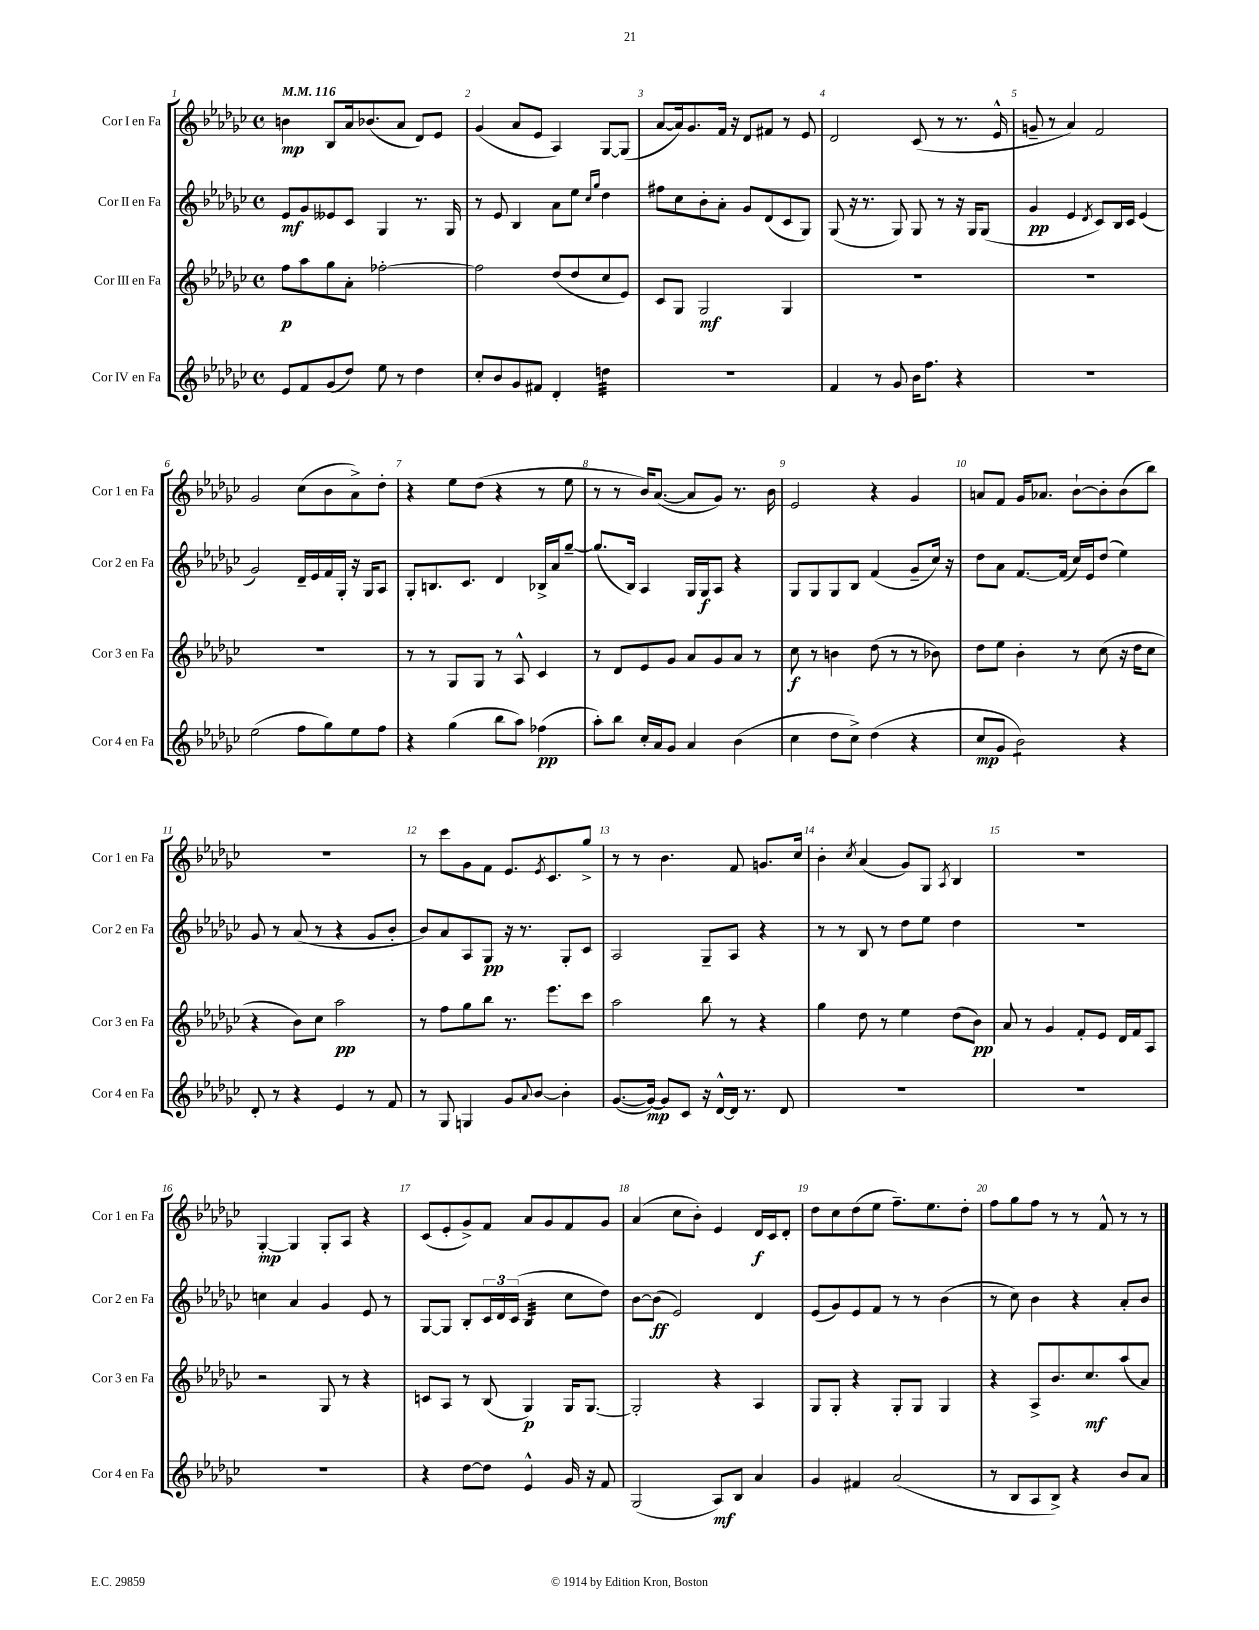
<<
\new StaffGroup <<
\new Staff = "s0" \with { instrumentName = "Cor I en Fa" shortInstrumentName = "Cor 1 en Fa" } {
    \clef treble \key ges \major \defaultTimeSignature \time 4/4 \tempo 4 = 116
    b'4\mp bes8 aes'16 bes'8.( aes'8 des'8) ees'8 |
    ges'4( aes'8 ees'8 aes4) ges8~ ges8( |
    aes'8~ aes'16) ges'8. f'16 r16 des'8 fis'8 r8 ees'8 |
    des'2 ces'8( r8 r8. ees'16-^ |
    g'8-- r8 aes'4) f'2 |
    ges'2 ces''8( bes'8 aes'8->) des''8-. |
    r4 ees''8 des''8( r4 r8 ees''8 |
    r8 r8 bes'16) aes'8.~( aes'8 ges'8) r8. bes'16 |
    ees'2 r4 ges'4 |
    a'8 f'8 ges'16 aes'8. bes'8~-! bes'8-. bes'8( bes''8) |
    r1 |
    r8 ces'''8 ges'8 f'8 ees'8. \acciaccatura { ees'8 } ces'8. ges''8-> |
    r8 r8 bes'4. f'8 g'8. ces''16 |
    bes'4-. \acciaccatura { ces''8 } aes'4( ges'8) ges8 \acciaccatura { aes8 } bes4 |
    R1 |
    ges4~-.\mp ges4 ges8-. aes8 r4 |
    ces'8( ees'8-. ges'8->) f'8 aes'8 ges'8 f'8 ges'8 |
    aes'4( ces''8 bes'8-.) ees'4 des'16\f ces'16 des'8-. |
    des''8 ces''8 des''8( ees''8 f''8.--) ees''8. des''8-. |
    f''8 ges''8 f''8 r8 r8 f'8-^ r8 r8 \bar "|." |
}
\new Staff = "s1" \with { instrumentName = "Cor II en Fa" shortInstrumentName = "Cor 2 en Fa" } {
    \clef treble \key ges \major \defaultTimeSignature \time 4/4
    ees'8\mf ges'8 eeses'8 ces'8 ges4 r8. ges16 |
    r8 ees'8 bes4 aes'8 ees''8 \grace { ces''16 ges''16 } des''4 |
    fis''8 ces''8 bes'8-. aes'8-. ges'8 des'8( ces'8 ges8) |
    ges8( r16 r8. ges8) ges8 r8 r16 ges16 ges8( |
    ges'4\pp ees'4 \acciaccatura { des'8 } ces'8) bes16 ces'16 ees'4( |
    ges'2) des'16-- ees'16 f'16 ges16-. r16 ges16 aes8 |
    ges8-. b8. ces'8. des'4 bes16-> aes'16 ges''8~-- |
    ges''8.( bes16) aes4 ges16 ges16\f aes8 r4 |
    ges8 ges8 ges8 bes8 f'4( ges'8-- ces''16) r16 |
    des''8 aes'8 f'8.~ f'16( ces''16) ees'16 des''8( ees''4) |
    ges'8 r8 aes'8( r8 r4 ges'8 bes'8-. |
    bes'8) aes'8 aes8 ges8\pp r16 r8. ges8-. ces'8 |
    aes2 ges8-- aes8 r4 |
    r8 r8 bes8 r8 des''8 ees''8 des''4 |
    R1 |
    c''4 aes'4 ges'4 ees'8 r8 |
    ges8~ ges8 bes8-. \tuplet 3/2 { ces'16 des'16 ces'16( } bes4:32 ces''8 des''8) |
    bes'8~ bes'8\ff( ees'2) des'4 |
    ees'8( ges'8) ees'8 f'8 r8 r8 bes'4( |
    r8 ces''8) bes'4 r4 aes'8-. bes'8 \bar "|." |
}
\new Staff = "s2" \with { instrumentName = "Cor III en Fa" shortInstrumentName = "Cor 3 en Fa" } {
    \clef treble \key ges \major \defaultTimeSignature \time 4/4
    f''8\p aes''8 ges''8 aes'8-. fes''2~-. |
    fes''2 des''8( des''8 ces''8 ees'8) |
    ces'8 ges8 ges2\mf ges4 |
    R1 |
    R1 |
    R1 |
    r8 r8 ges8 ges8 r8 aes8-^ ces'4 |
    r8 des'8 ees'8 ges'8 aes'8 ges'8 aes'8 r8 |
    ces''8\f r8 b'4 des''8( r8 r8 bes'8) |
    des''8 ees''8 bes'4-. r8 ces''8( r16 des''16 ces''8 |
    r4 bes'8) ces''8 aes''2\pp |
    r8 f''8 ges''8 bes''8 r8. ees'''8. ces'''8 |
    aes''2 bes''8 r8 r4 |
    ges''4 des''8 r8 ees''4 des''8( bes'8\pp) |
    aes'8 r8 ges'4 f'8-. ees'8 des'16 f'16 aes8 |
    r2 ges8 r8 r4 |
    c'8 aes8 r8 bes8( ges4\p) ges16 ges8.~ |
    ges2-. r4 aes4 |
    ges8 ges8-. r4 ges8-. ges8 ges4 |
    r4 aes8-> bes'8. ces''8.\mf aes''8( aes'8) \bar "|." |
}
\new Staff = "s3" \with { instrumentName = "Cor IV en Fa" shortInstrumentName = "Cor 4 en Fa" } {
    \clef treble \key ges \major \defaultTimeSignature \time 4/4
    ees'8 f'8 ges'8( des''8) ees''8 r8 des''4 |
    ces''8-. bes'8 ges'8 fis'8 des'4-. d''4:32 |
    R1 |
    f'4 r8 ges'8 bes'16 f''8. r4 |
    R1 |
    ees''2( f''8 ges''8) ees''8 f''8 |
    r4 ges''4( bes''8 aes''8) fes''4\pp( |
    aes''8-.) bes''8 ces''16-. aes'16 ges'8 aes'4 bes'4( |
    ces''4 des''8 ces''8->) des''4( r4 |
    ces''8\mp ges'8 bes'2:8) r4 |
    des'8-. r8 r4 ees'4 r8 f'8 |
    r8 ges8 g4 ges'8 \appoggiatura { aes'8 } bes'8~ bes'4-. |
    ges'8.~( ges'16~\mp) ges'8 ces'8 r16 des'16~-^ des'16 r8. des'8 |
    R1 |
    R1 |
    R1 |
    r4 des''8~ des''8 ees'4-^ ges'16 r16 f'8 |
    ges2( aes8\mf) bes8 aes'4 |
    ges'4 fis'4 aes'2( |
    r8 bes8 aes8 bes8->) r4 bes'8 aes'8 \bar "|." |
}
>>
>>
\layout { \context { \Score \override BarNumber.break-visibility = ##(#f #t #t) barNumberVisibility = #all-bar-numbers-visible } }
